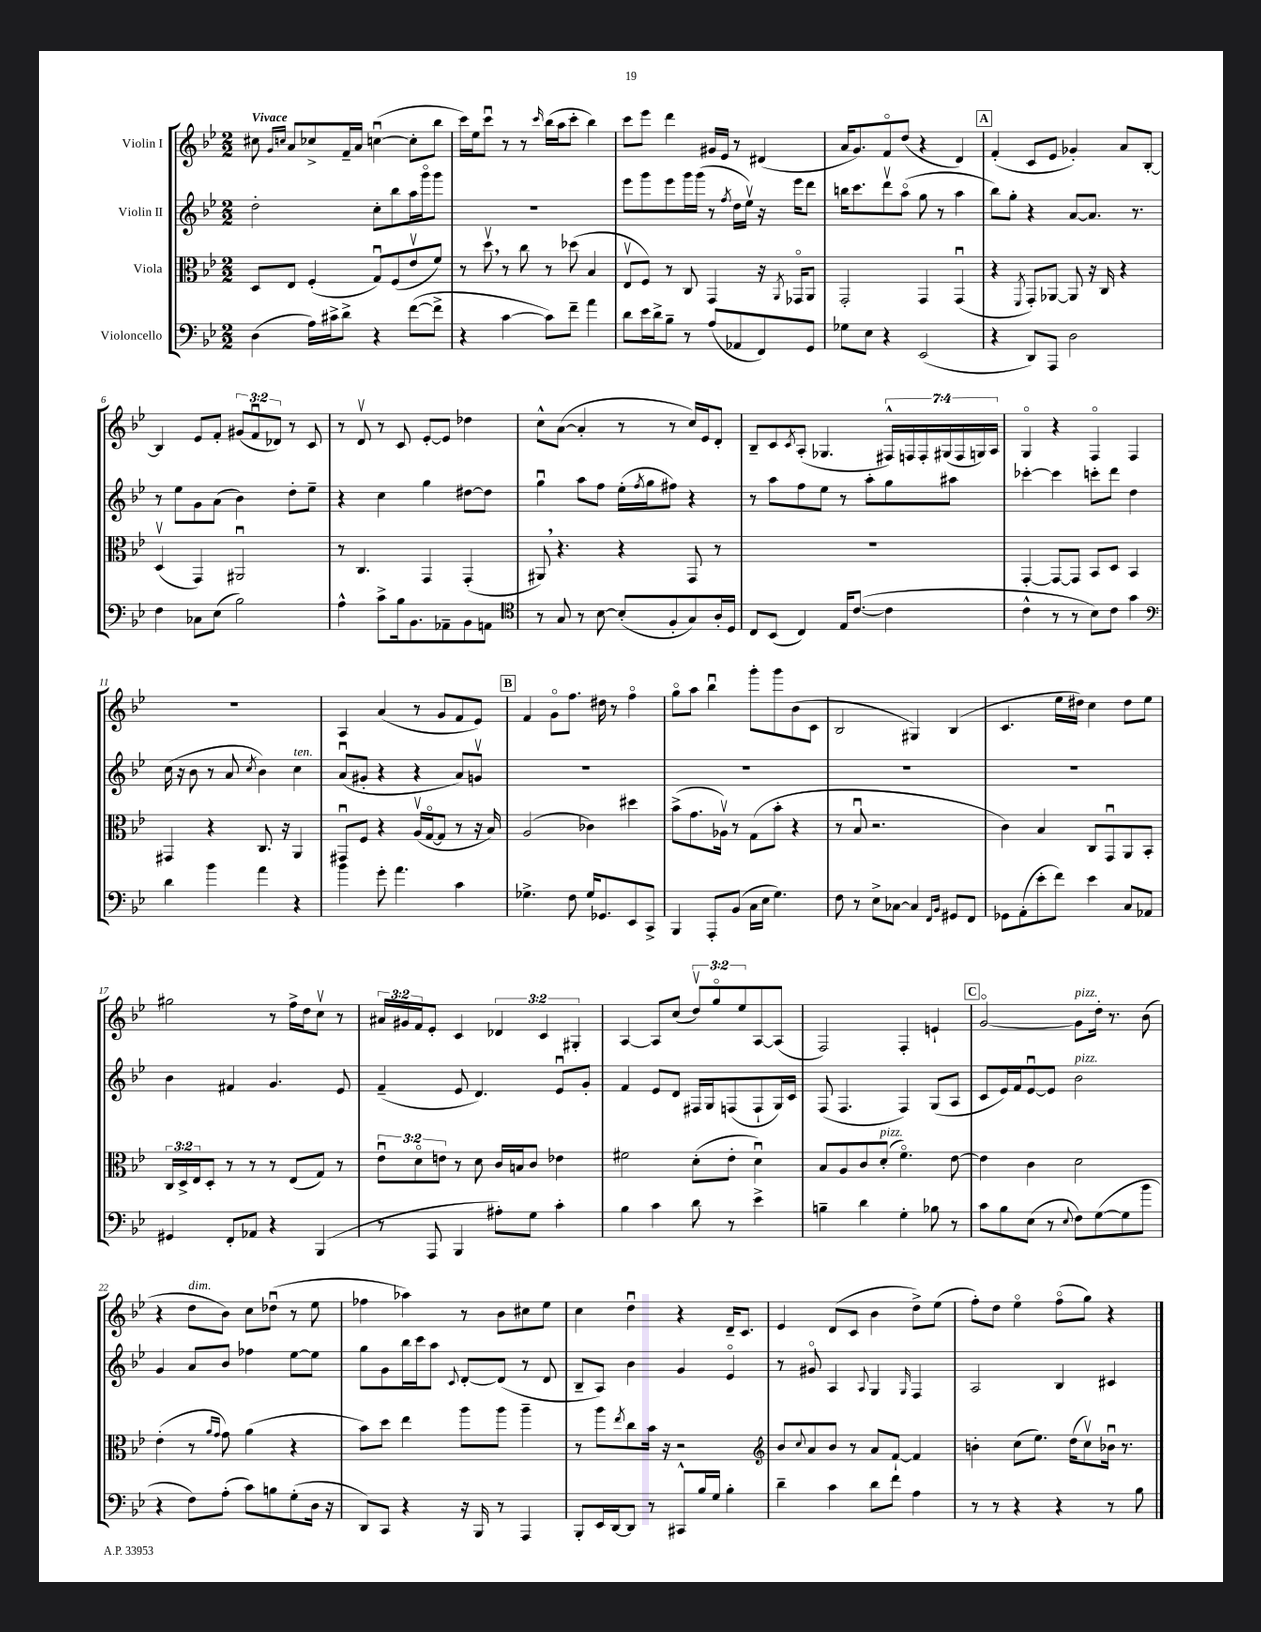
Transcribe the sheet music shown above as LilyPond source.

<<
\new StaffGroup <<
\new Staff = "s0" \with { instrumentName = "Violin I" } {
    \clef treble \key bes \major \numericTimeSignature \time 2/2 \override Staff.TupletNumber.text = #tuplet-number::calc-fraction-text \tempo "Vivace"
    cis''8 \grace { g'16 c''16 } a'8 ces''8-> f'16-- a'16 c''4~\downbow( c''8-. bes''8 |
    c'''16) ees''16 c'''8\downbow r8 r8 \grace { c'''16 } bes''16( a''16 c'''8-. bes''4) |
    c'''8 ees'''8 d'''4 gis'16 ees'16 r8 dis'4( |
    a'16 g'8.) f'8\flageolet d''8( r4 d'4) |
    \mark \markup { \box "A" } f'4-.( c'8 ees'8 ges'4-.) a'8 bes8~-. |
    bes4 ees'8 f'8-. \tuplet 3/2 { gis'8( f'8\downbow des'8) } r8 c'8 |
    r8 d'8\upbow r8 c'8 ees'8~-. ees'8 des''4 |
    c''8-^ a'8~( a'4-. r8 r8 c''16) ees'16 d'8-. |
    bes8-- c'8 \acciaccatura { c'8 } a8-.( ges4. \tuplet 7/4 { fis16-^) f16 f16-. gis16( f16 g16) a16 } |
    g4\flageolet r4 f4\flageolet f4 |
    R1 |
    a4 a'4( r8 g'8 f'8 ees'8) |
    \mark \markup { \box "B" } f'4 g'8\flageolet f''8. dis''16 r8 f''4\flageolet |
    g''8\flageolet a''8 bes''4\downbow g'''8-. g'''8 bes'8( c'8 |
    bes2 gis4) bes4( |
    c'4. ees''16 dis''16) c''4 dis''8 ees''8 |
    gis''2 r8 f''16-> d''16 c''8\upbow r8 |
    \tuplet 3/2 { ais'16 gis'16 f'16 } ees'8-. c'4 \tuplet 3/2 { des'4 c'4 gis4-. } |
    a4~ a8 c''8( \tuplet 3/2 { d''8\upbow) g''8\flageolet ees''8 } a8~ a8( |
    f2) f4-. e'4-! |
    \mark \markup { \box "C" } g'2~\flageolet g'8^\markup { \italic "pizz." } d''16-. r8. bes'8( |
    r4 d''8^\markup { \italic "dim." } bes'8) c''8 des''8\downbow( r8 ees''8 |
    fes''4 aes''4) r8 bes'8 cis''8 ees''8 |
    c''4 d''4\downbow r4 d'16-- c'8. |
    ees'4 d'8( c'8 bes'4 d''8->) ees''8( |
    f''8-.) d''8 ees''4\flageolet f''8\flageolet( g''8) r4 \bar "|." |
}
\new Staff = "s1" \with { instrumentName = "Violin II" } {
    \clef treble \key bes \major \numericTimeSignature \time 2/2
    d''2-. c''8-. bes''8 a''16 g'''16\flageolet g'''8 |
    R1 |
    ees'''8 g'''8 ees'''8 g'''16 g'''16( r8 \acciaccatura { f''8 } d''16 ees''16\upbow) r16 ees'''16 d'''8 |
    b''16 c'''8. d'''8\upbow a''8\flageolet( g''8 r8 a''4 |
    \mark \markup { \box "A" } bes''8) g''8-. r4 a'8~ a'8. r8. |
    r8 ees''8 g'8 a'8( bes'4) d''8-. ees''8-- |
    r4 c''4 g''4 dis''8~ dis''8 |
    g''4\downbow a''8 f''8 ees''16-.( \acciaccatura { f''8 } g''16 fis''8) r4 |
    r8 a''8 f''8 ees''8 r8 a''8-. g''8 ais''8 |
    ces'''4~-. ces'''4 c'''8-. d'''8 d''4 |
    c''16( r16 bes'8 r8 a'8 \acciaccatura { c''8 } bes'4) c''4^\markup { \italic "ten." } |
    a'8\downbow( gis'8-. r4 r4 a'8) g'8\upbow |
    \mark \markup { \box "B" } R1 |
    R1 |
    R1 |
    R1 |
    bes'4 fis'4 g'4. ees'8 |
    f'4--( ees'8 d'4.) ees'8\downbow g'8-. |
    f'4 ees'8 d'8 fis16 g16 f8( f8-! g16) c'16 |
    f8( f4. f4) g8( a8 |
    \mark \markup { \box "C" } c'8 ees'16) f'16 ees'8~\downbow ees'8 bes'2^\markup { \italic "pizz." } |
    g'4 a'8 bes'8 fes''4 ees''8~ ees''8 |
    g''8 g'8 bes''16 c'''16 a''8 \appoggiatura { c'8 } d'8~-. d'8( r8 d'8 |
    bes8-- a8) bes'4 g'4 ees'4\flageolet |
    r8 gis'8\flageolet a4 \appoggiatura { a8 } g4 \grace { g16 } f4 |
    a2 bes4 cis'4 \bar "|." |
}
\new Staff = "s2" \with { instrumentName = "Viola" } {
    \clef alto \key bes \major \numericTimeSignature \time 2/2 \override Staff.TupletNumber.text = #tuplet-number::calc-fraction-text
    d8 ees8 f4-.( g8\downbow) f8( ees'8\upbow f'8) |
    r8 d''8\upbow \breathe r8 c''8 r8 des''8( bes4 |
    ees8\upbow f8) r8 c8 g,4 r16 \acciaccatura { a,8 } ges,16\flageolet a,8 |
    g,2-. g,4 g,4\downbow( |
    \mark \markup { \box "A" } r4 \acciaccatura { f,8 } g,8-.) aes,8~ aes,8 r16 c16 r4 |
    d4\upbow( g,4) ais,2\downbow |
    r8 c4. g,4 g,4-.( |
    ais,8) \breathe r4. r4 g,8 r8 |
    R1 |
    g,4~-. g,8~ g,8 bes,8 d8 bes,4 |
    gis,4 r4 c8. r16 a,4 |
    gis,8\downbow f8 r4 a16\upbow( g16~\flageolet g8 r8 r16 bes16) |
    \mark \markup { \box "B" } a2( ces'4) dis''4 |
    bes'8->( g'8. aes16\upbow) r8 g8( bes'8-. r4 |
    r8 bes8\downbow r2. |
    c'4) bes4 c8 g,8\downbow a,8 bes,8-. |
    \tuplet 3/2 { c16 d16-> ees16 } d8-. r8 r8 r8 ees8( g8) r8 |
    \tuplet 3/2 { ees'8\downbow d'8\flageolet e'8 } r8 d'8 c'16 b16 c'8 ees'4 |
    fis'2 d'8-.( ees'8-. d'4\downbow) |
    bes8 a8 c'8 d'8-.^\markup { \italic "pizz." }( f'4.\flageolet) ees'8~ |
    \mark \markup { \box "C" } ees'4 c'4 d'2 |
    ees'4-.( r8 \grace { a'16 g'16 } g'8) a'4( r4 |
    bes'8) d''8 ees''4 a''8 a''8 a''4-- |
    r8 a''8 \acciaccatura { ees''8 } c''8 bes'16 r16 r2 |
    \clef treble bes'8 \appoggiatura { c''8 } a'8 bes'8 r8 a'8 f'8~-! f'4 |
    b'4-. c''8( ees''8.) d''16( c''8\upbow) bes'16\downbow r8. \bar "|." |
}
\new Staff = "s3" \with { instrumentName = "Violoncello" } {
    \clef bass \key bes \major \numericTimeSignature \time 2/2
    d4( a16) cis'16-> d'8-> r4 f'8~( f'8-> |
    r4 c'4~ c'8) f'8-- a'4 |
    d'8 ees'16 d'16-> bes8-- r8 a8( aes,8 f,8) g,8 |
    ges8 ees8 r4 ees,2( |
    \mark \markup { \box "A" } r4 d,8) a,,8 d2 |
    f4 ces8 ees8( bes2) |
    a4-^ c'8-> bes16 bes,8. aes,8-- bes,8 a,8 |
    \clef tenor r8 g8 r8 bes8~ bes8-.( f8-. g8) a16-. d16 |
    c8 bes,8( c4) ees16 c'8.~( c'4 |
    c'4-^ r8 r8 bes8) c'8 g'4 |
    \clef bass d'4 bes'4 a'4 r4 |
    bes'4 g'8-. a'4. c'4 |
    \mark \markup { \box "B" } ges4.-> f8 ges16 ges,8. ees,8 c,8-> |
    bes,,4 a,,8-. bes,8( c16 ees16 g4.) |
    f8 r8 ees8-> ces8~ ces4 \grace { f,16 bes,16 } gis,8 f,8 |
    ges,8 a,8-.( ees'8-. f'8) ees'4 c8 aes,8 |
    gis,4 f,8-. aes,8 r4 bes,,4( |
    r8 a,,8 bes,,4 ais8-.) g8 c'4-. |
    bes4 c'4 d'8 r8 ees'4-> |
    b4-- d'4 g4-. bes8 r8 |
    \mark \markup { \box "C" } c'8 bes8 ees8( r8 \appoggiatura { ees8 } f8) g8~( g8 bes'8 |
    r4 f8) a8-.( c'8) b8 g8-.( d16 r16 |
    d,8) c,8 r4 r16 bes,,16 r8 a,,4 |
    bes,,8-. ees,16 d,16~ d,8 r8 cis,8-^ bes16 g16 bes4-. |
    d'4-- c'4 d'8 f'8 a4 |
    r8 r8 r4 r4 r8 bes8 \bar "|." |
}
>>
>>
